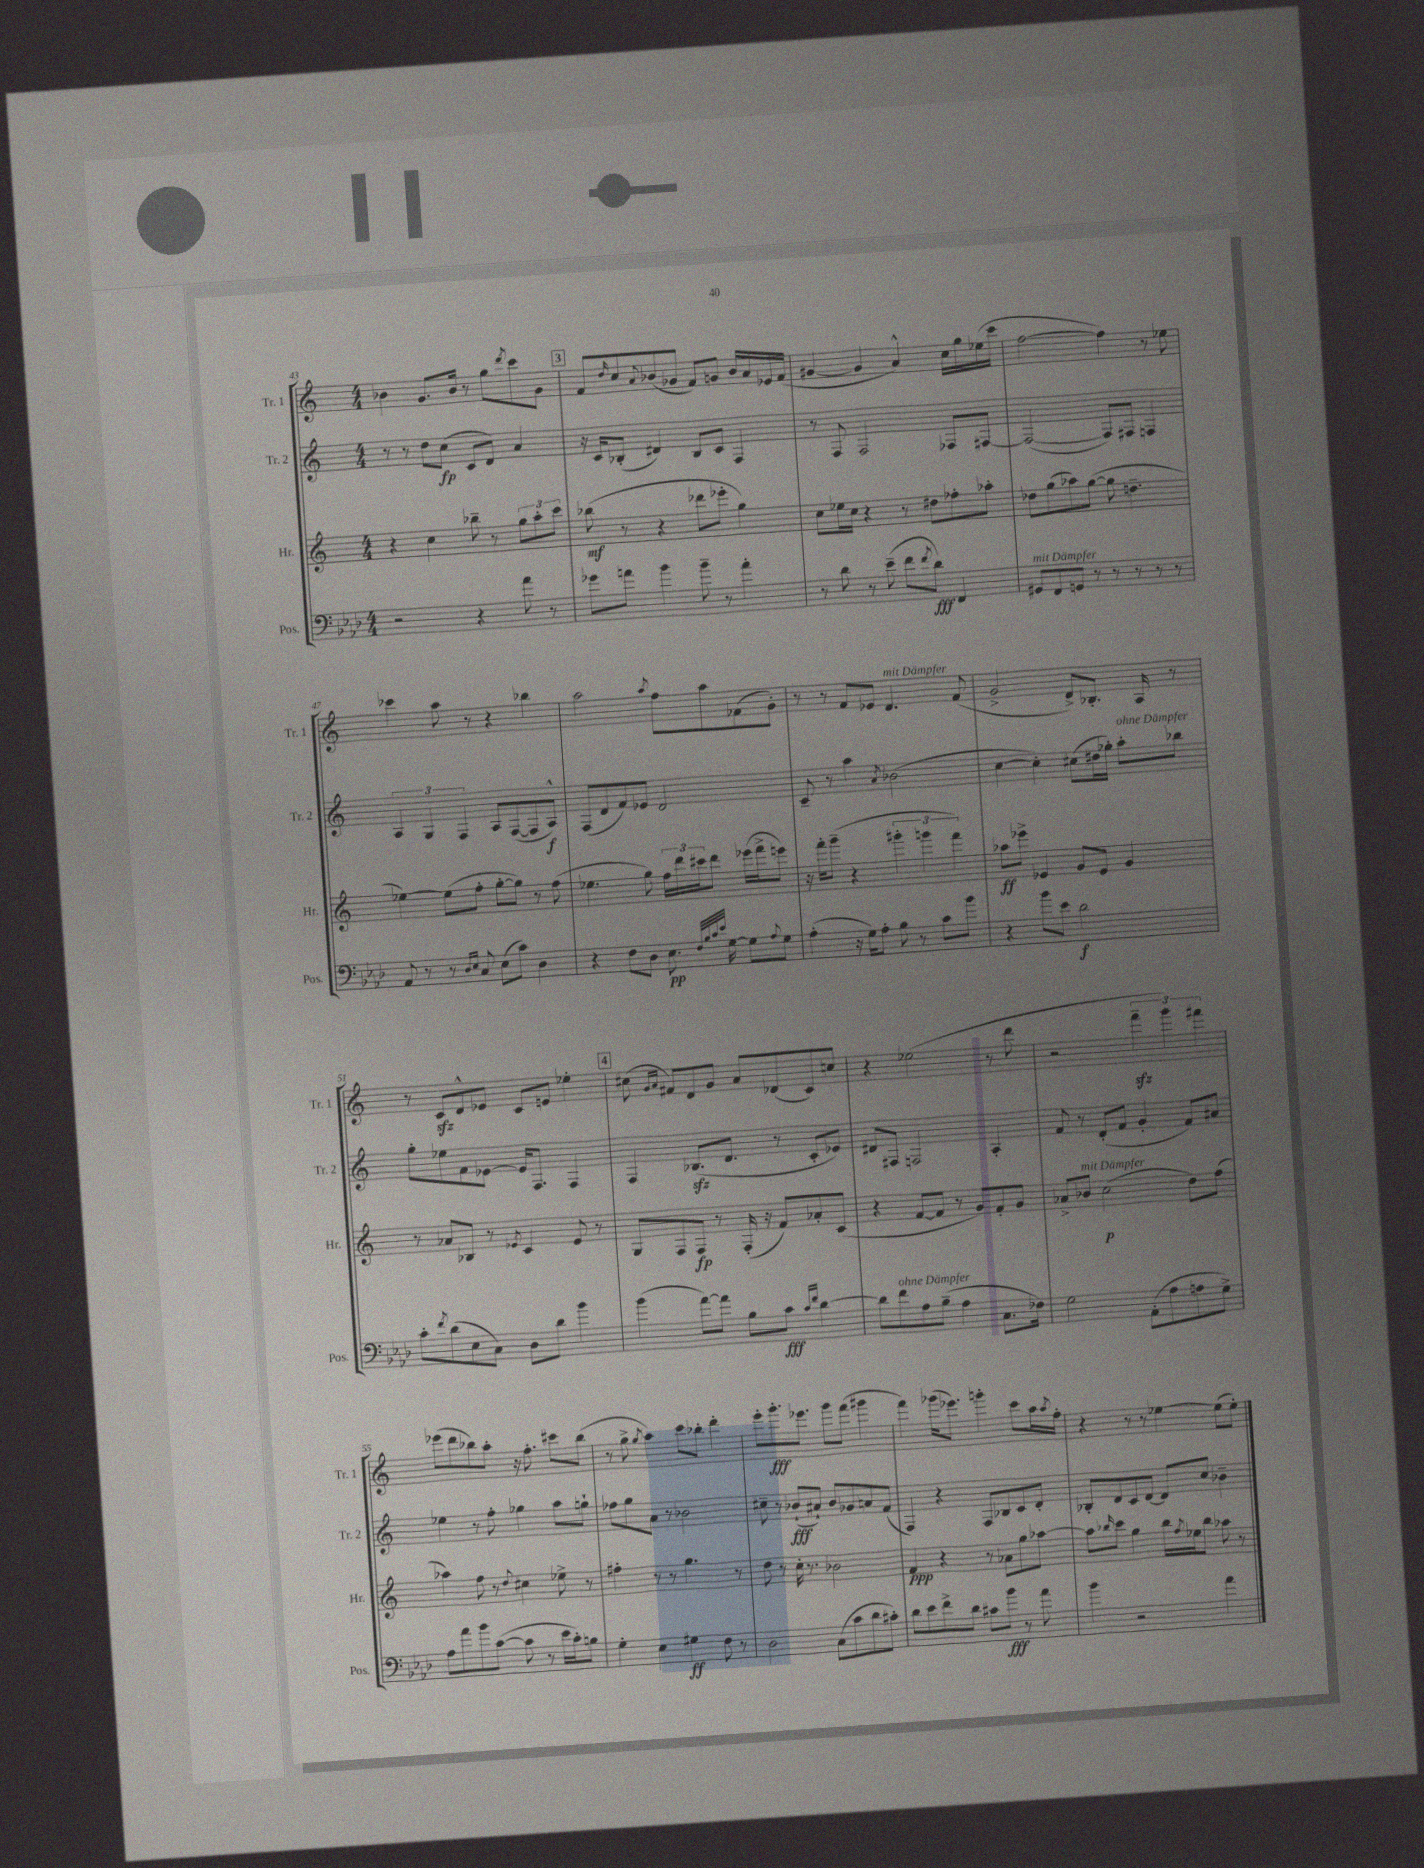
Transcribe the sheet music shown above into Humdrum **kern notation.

**kern	**dynam	**kern	**dynam	**kern	**dynam	**kern	**dynam
*part4	*part4	*part3	*part3	*part2	*part2	*part1	*part1
*staff4	*staff4	*staff3	*staff3	*staff2	*staff2	*staff1	*staff1
*I"Pos.	*	*I"Hr.	*	*I"Tr. 2	*	*I"Tr. 1	*
*I'Pos.	*	*I'Hr.	*	*I'Tr. 2	*	*I'Tr. 1	*
*clefF4	*	*clefG2	*	*clefG2	*	*clefG2	*
*k[b-e-a-d-]	*	*k[]	*	*k[]	*	*k[]	*
*M4/4	*	*M4/4	*	*M4/4	*	*M4/4	*
=43	=43	=43	=43	=43	=43	=43	=43
2r	.	4r	.	8r	.	4b-X\	.
.	.	.	.	8r	.	.	.
.	.	4cc\	.	8dd\L	.	8.g/L	.
.	.	.	.	(8cc\J	fp	.	.
.	.	.	.	.	.	16b-/Jk	.
4r	.	8bb-X~\	.	8c/L	.	8r	.
.	.	8r	.	8d/J)	.	8gg\L	.
.	.	.	.	.	.	8qddd/	.
8a-\	.	12gg\L	.	4a/	.	8ccc\	.
.	.	12aa'\	.	.	.	.	.
8r	.	.	.	.	.	8g\J	.
.	.	12ccc\J	.	.	.	.	.
!!LO:REH:place=s1:t=3
=44	=44	=44	=44	=44	=44	=44	=44
8g-X\L	.	(8bb-X\	mf	16r	.	8f/L	.
.	.	.	.	16c/KL	.	.	.
.	.	.	.	.	.	16qqdd/	.
8an\J	.	8r	.	(8B-X'/J	.	8cc/	.
.	.	.	.	.	.	8qqa/	.
4b-\	.	4r	.	4d#X/)	.	(8b-X/	.
.	.	.	.	.	.	8g-X/J	.
8b-~\	.	8ddd-X\L	.	8B-/L	.	8f/L)	.
8r	.	8eee-X'\J	.	8c/J	.	8gn/J	.
4a'\	.	4gg\)	.	4F/	.	16b-/LL	.
.	.	.	.	.	.	16a/	.
.	.	.	.	.	.	16e-X/	.
.	.	.	.	.	.	(16f/JJ	.
=45	=45	=45	=45	=45	=45	=45	=45
8r	.	8cc\L	.	8r	.	[4g#X/	.
8d-\	.	16ee-X\L	.	8F/	.	.	.
.	.	16cc\JJ	.	.	.	.	.
8r	.	4r	.	2F/	.	4g#/]	.
(8e-~\	.	.	.	.	.	.	.
8f\L	.	8r	.	.	.	4a^^/)	.
8qf/	.	.	.	.	.	.	.
8d-\J)	fff	8dd#X\L	.	.	.	.	.
4FF/	.	8ff-X'\	.	8F-X/L	.	16cc\LL	.
.	.	.	.	.	.	16gg\	.
.	.	8aa-X'\J	.	[8F#X/J	.	(16ee-X\	.
.	.	.	.	.	.	16ccc\JJ	.
=46	=46	=46	=46	=46	=46	=46	=46
!LO:TX:a:i:t=mit Dämpfer	!	!	!	!	!	!	!
8GG#X/L	.	8dd-X\L	.	(2F#/_	.	[2ff\	.
8FF/	.	(8gg\	.	.	.	.	.
8GGn/J	.	8aa-X\)	.	.	.	.	.
8r	.	([8gg\J	.	.	.	.	.
8r	.	8gg\]	.	8F#/L])	.	4ff\])	.
8r	.	4.ddn~\	.	8F#X/J	.	.	.
8r	.	.	.	4Fn/	.	8r	.
8r	.	.	.	.	.	8ee-X\	.
!!LO:LB:g=z
=47	=47	=47	=47	=47	=47	=47	=47
8AA-/	.	[4ee-X\)	.	6A/	.	4ccc-X\	.
8r	.	.	.	.	.	.	.
.	.	.	.	6G/	.	.	.
8r	.	(8ee-\L]	.	.	.	8aa\	.
.	.	.	.	6F/	.	.	.
16qqD-/LL	.	.	.	.	.	.	.
16qqE-/JJ	.	.	.	.	.	.	.
8C/	.	8ff'\J	.	.	.	8r	.
(8E-\L	.	[8gg'\L	.	8A/L	.	4r	.
8c\J)	.	8gg\J])	.	([8F/	.	.	.
4D-\	.	8r	.	8F/]	.	4bb-X\	.
.	.	(8ff\	.	8A^^/J)	f	.	.
=48	=48	=48	=48	=48	=48	=48	=48
4r	.	4.ee-X\	.	(8F/L	.	2aa\	.
.	.	.	.	8d/	.	.	.
8F\L	.	.	.	8f/)	.	.	.
8D-\J	.	8gg\)	.	8e-X/J	.	.	.
.	.	.	.	.	.	8qaa/	.
8.E-\	pp	24ff\LL	.	2d/	.	8ff\L	.
.	.	24ddd\	.	.	.	.	.
.	.	24ccc#X\J	.	.	.	.	.
.	.	8ddd\J	.	.	.	8aa\	.
32qqF/LLL	.	.	.	.	.	.	.
32qqB-/	.	.	.	.	.	.	.
32qqc/	.	.	.	.	.	.	.
32qqe-/JJJ	.	.	.	.	.	.	.
[16G\	.	.	.	.	.	.	.
8G\L]	.	(16eee-X\LL	.	.	.	(8f-X\	.
.	.	16fff^\J	.	.	.	.	.
8qqA-/	.	.	.	.	.	.	.
8G\J	.	8eeen\J)	.	.	.	8g'\J)	.
=49	=49	=49	=49	=49	=49	=49	=49
(4A-'\	.	16r	.	8c~/	.	8r	.
.	.	16fff'\KL	.	.	.	.	.
.	.	(8ggg~\J	.	8r	.	8r	.
16r	.	4r	.	4aa\	.	8f/L	.
16G\KL)	.	.	.	.	.	.	.
8A-'\J	.	.	.	.	.	8e-X/J	.
.	.	.	.	8qa/	.	.	.
!	!	!	!	!	!	!LO:TX:a:i:t=mit Dämpfer	!
8B-\	.	6ggg#X'\	.	(2b-X\	.	4.d/	.
8r	.	.	.	.	.	.	.
.	.	6gggn\	.	.	.	.	.
8c\L	.	.	.	.	.	.	.
.	.	6fff\)	.	.	.	.	.
8b-\J	.	.	.	.	.	(8f/	.
=50	=50	=50	=50	=50	=50	=50	=50
4r	.	8aa-X\L	ff	[4cc\	.	2g^/	.
.	.	8eee-X^\J	.	.	.	.	.
8b-\L	.	4e-X/	.	4cc'\])	.	.	.
8e-\J	.	.	.	.	.	.	.
2d-\	f	8g/L	.	(8cc#X\L	.	8d^/L)	.
.	.	8e-/J	.	16dd#X\L	.	8.B-X'/J	.
.	.	.	.	16gg-X'\JJ)	.	.	.
!	!	!	!	!LO:TX:a:i:t=ohne Dämpfer	!	!	!
.	.	4g/	.	8aa'\L	.	.	.
.	.	.	.	.	.	16A/	.
.	.	.	.	8bb-X\J	.	8r	.
!!LO:LB:g=z
=51	=51	=51	=51	=51	=51	=51	=51
8c'\L	.	8r	.	8gg'\L	.	8r	.
8qf/	.	.	.	.	.	.	.
(8d-\	.	8a-X/L	.	8ee-X\	.	8czz/L	.
8E-\	.	8B-X/J	.	8f\	.	8d^^/	.
8C\J)	.	8r	.	[8e-X\J	.	8e-X/J	.
.	.	8qe-X/	.	.	.	.	.
8D-\L	.	4c/	.	16e-/KL]	.	8c/L	.
.	.	.	.	8.F/J	.	.	.
8d-\J	.	.	.	.	.	8en/J	.
4b-\	.	8e-/	.	4F/	.	4ee-X'\	.
.	.	8r	.	.	.	.	.
!!LO:REH:place=s1:t=4
=52	=52	=52	=52	=52	=52	=52	=52
(4b-\	.	8G/L	.	4F/	.	(8cc#X\	.
.	.	.	.	.	.	16qqg/LL	.
.	.	.	.	.	.	16qqa/JJ	.
.	.	8F/	.	.	.	8f#X/L)	.
[8a-\L)	.	8F/J	fp	(8.B-Xzz/L	.	8d/	.
8a-\J]	.	8r	.	.	.	8g/J	.
.	.	.	.	8.d/J	.	.	.
8B-\L	.	(16F'/	.	.	.	8a/L	.
.	.	16r	.	.	.	.	.
8c\J	fff	8f/L)	.	8r	.	(8d-X/	.
16qqc/LL	.	.	.	.	.	.	.
16qqf/JJ	.	.	.	.	.	.	.
[4d-\	.	8a-X'/	.	8c'/L	.	8c/)	.
.	.	(8c/J	.	8e-X/J)	.	8ccn/J	.
=53	=53	=53	=53	=53	=53	=53	=53
8d-\L]	.	4r	.	8d#X/L	.	4r	.
!LO:TX:a:i:t=ohne Dämpfer	!	!	!	!	!	!	!
8f\	.	.	.	8F#X/J	.	.	.
8A-\	.	[8f/L	.	2Fn/	.	(2ee-X\	.
(8B-~\J	.	8f/J]	.	.	.	.	.
4A-\	.	8r	.	.	.	.	.
.	.	8g/L)	.	.	.	.	.
8.C\L	.	8f'/	.	4A'/	.	8r	.
.	.	8g/J	.	.	.	8ddd\	.
16F-X\Jk)	.	.	.	.	.	.	.
=54	=54	=54	=54	=54	=54	=54	=54
2G\	.	8a-X^/L	.	8f/	.	2r	.
!	!	!LO:TX:a:i:t=mit Dämpfer	!	!	!	!	!
.	.	8b-X/J	.	8r	.	.	.
.	.	(2cc\	p	(8d'/L	.	.	.
.	.	.	.	8f/J	.	.	.
(8AA-'\L	.	.	.	4g'/	.	6fffzz~\	.
8A-\	.	.	.	.	.	.	.
.	.	.	.	.	.	6ggg\)	.
8An\	.	8dd\L)	.	8f/L)	.	.	.
.	.	.	.	.	.	6fff#X\	.
8G^\J)	.	(8ff\J	.	8a#X/J	.	.	.
!!LO:LB:g=z
=55	=55	=55	=55	=55	=55	=55	=55
8A-\L	.	4aa-X\)	.	4ee-X\	.	(8eee-X\L	.
8a-\	.	.	.	.	.	8ddd\	.
8b-\	.	8ff\	.	8r	.	8bb-X\)	.
([8c\J	.	8r	.	8ff'\	.	8aa'\J	.
.	.	8qqdd/	.	.	.	.	.
8c\]	.	4cc#X\	.	4gg-X\	.	16r	.
.	.	.	.	.	.	8.ff'\	.
8r	.	.	.	.	.	.	.
16e-\LL	.	8ee-X^\	.	8aa\L	.	8ccc#X\L	.
16c'\J)	.	.	.	.	.	.	.
8Bn\J	.	8r	.	8ggn`\J	.	(8bb-\J	.
=56	=56	=56	=56	=56	=56	=56	=56
4G'\	.	4ff#X'\	.	8ff-X\L	.	8r	.
.	.	.	.	8gg\	.	8gg^\	.
.	.	.	.	.	.	8qgg/	.
4E-\	.	8r	.	8a\J	.	4aa\)	.
.	.	8r	.	8r	.	.	.
4G#X\	ff	4.gg\	.	2b-X\	.	8ccc\L	.
.	.	.	.	.	.	8bb-X'\J	.
8F\	.	.	.	.	.	4ddd'\	.
8r	.	8r	.	.	.	.	.
=57	=57	=57	=57	=57	=57	=57	=57
2D-\	.	8dd\	.	8cc#X~\	.	8eee'\L	.
.	.	8r	.	8r	.	8.ggg'\	fff
.	.	16cc'\	.	(8b-X`/L	fff	.	.
.	.	8.r	.	.	.	8.eee-X\J	.
.	.	.	.	8a#X`/J)	.	.	.
(8C\L	.	2b-X\	.	8b-/L	.	8ggg\L	.
8c\	.	.	.	8g-X/	.	(8fff\J	.
8d-\	.	.	.	8an/	.	4ggg#X\	.
8c#X'\J)	.	.	.	(8f/J	.	.	.
=58	=58	=58	=58	=58	=58	=58	=58
8d-\L	.	4f/	ppp	4F/)	.	4fff\)	.
8e-\	.	.	.	.	.	.	.
8f^\	.	4r	.	4r	.	(16ggg-X\KL	.
.	.	.	.	.	.	8.eee-X\J)	.
8d-\J	.	.	.	.	.	.	.
8c#X\L	.	8r	.	8F/L	.	4gggn'\	.
8b-\J	fff	8a-X\L	.	8B-X/	.	.	.
8r	.	8gg\	.	8c/	.	8ccc\L	.
8a-\	.	[8aa-X\J	.	8d'/J	.	16aa\L	.
.	.	.	.	.	.	8qaa/	.
.	.	.	.	.	.	16ff'\JJ	.
=59	=59	=59	=59	=59	=59	=59	=59
4b-\	.	8aa-\L]	.	8B-X'/L	.	4r	.
.	.	16qqbb-X/	.	.	.	.	.
.	.	8ccc\J	.	8d/	.	.	.
2r	.	4gg\	.	8c/	.	8r	.
.	.	.	.	[8d/J	.	8r	.
.	.	16bb-\LL	.	8d/L]	.	[4ee-X\	.
.	.	8qff/	.	.	.	.	.
.	.	16ee-X\J	.	.	.	.	.
.	.	8bb-\J	.	8cc/J	.	.	.
4a-\	.	8aa-X\	.	4b-X~\	.	(8ee-\L]	.
.	.	8r	.	.	.	8ee-'\J)	.
==	==	==	==	==	==	==	==
*-	*-	*-	*-	*-	*-	*-	*-
